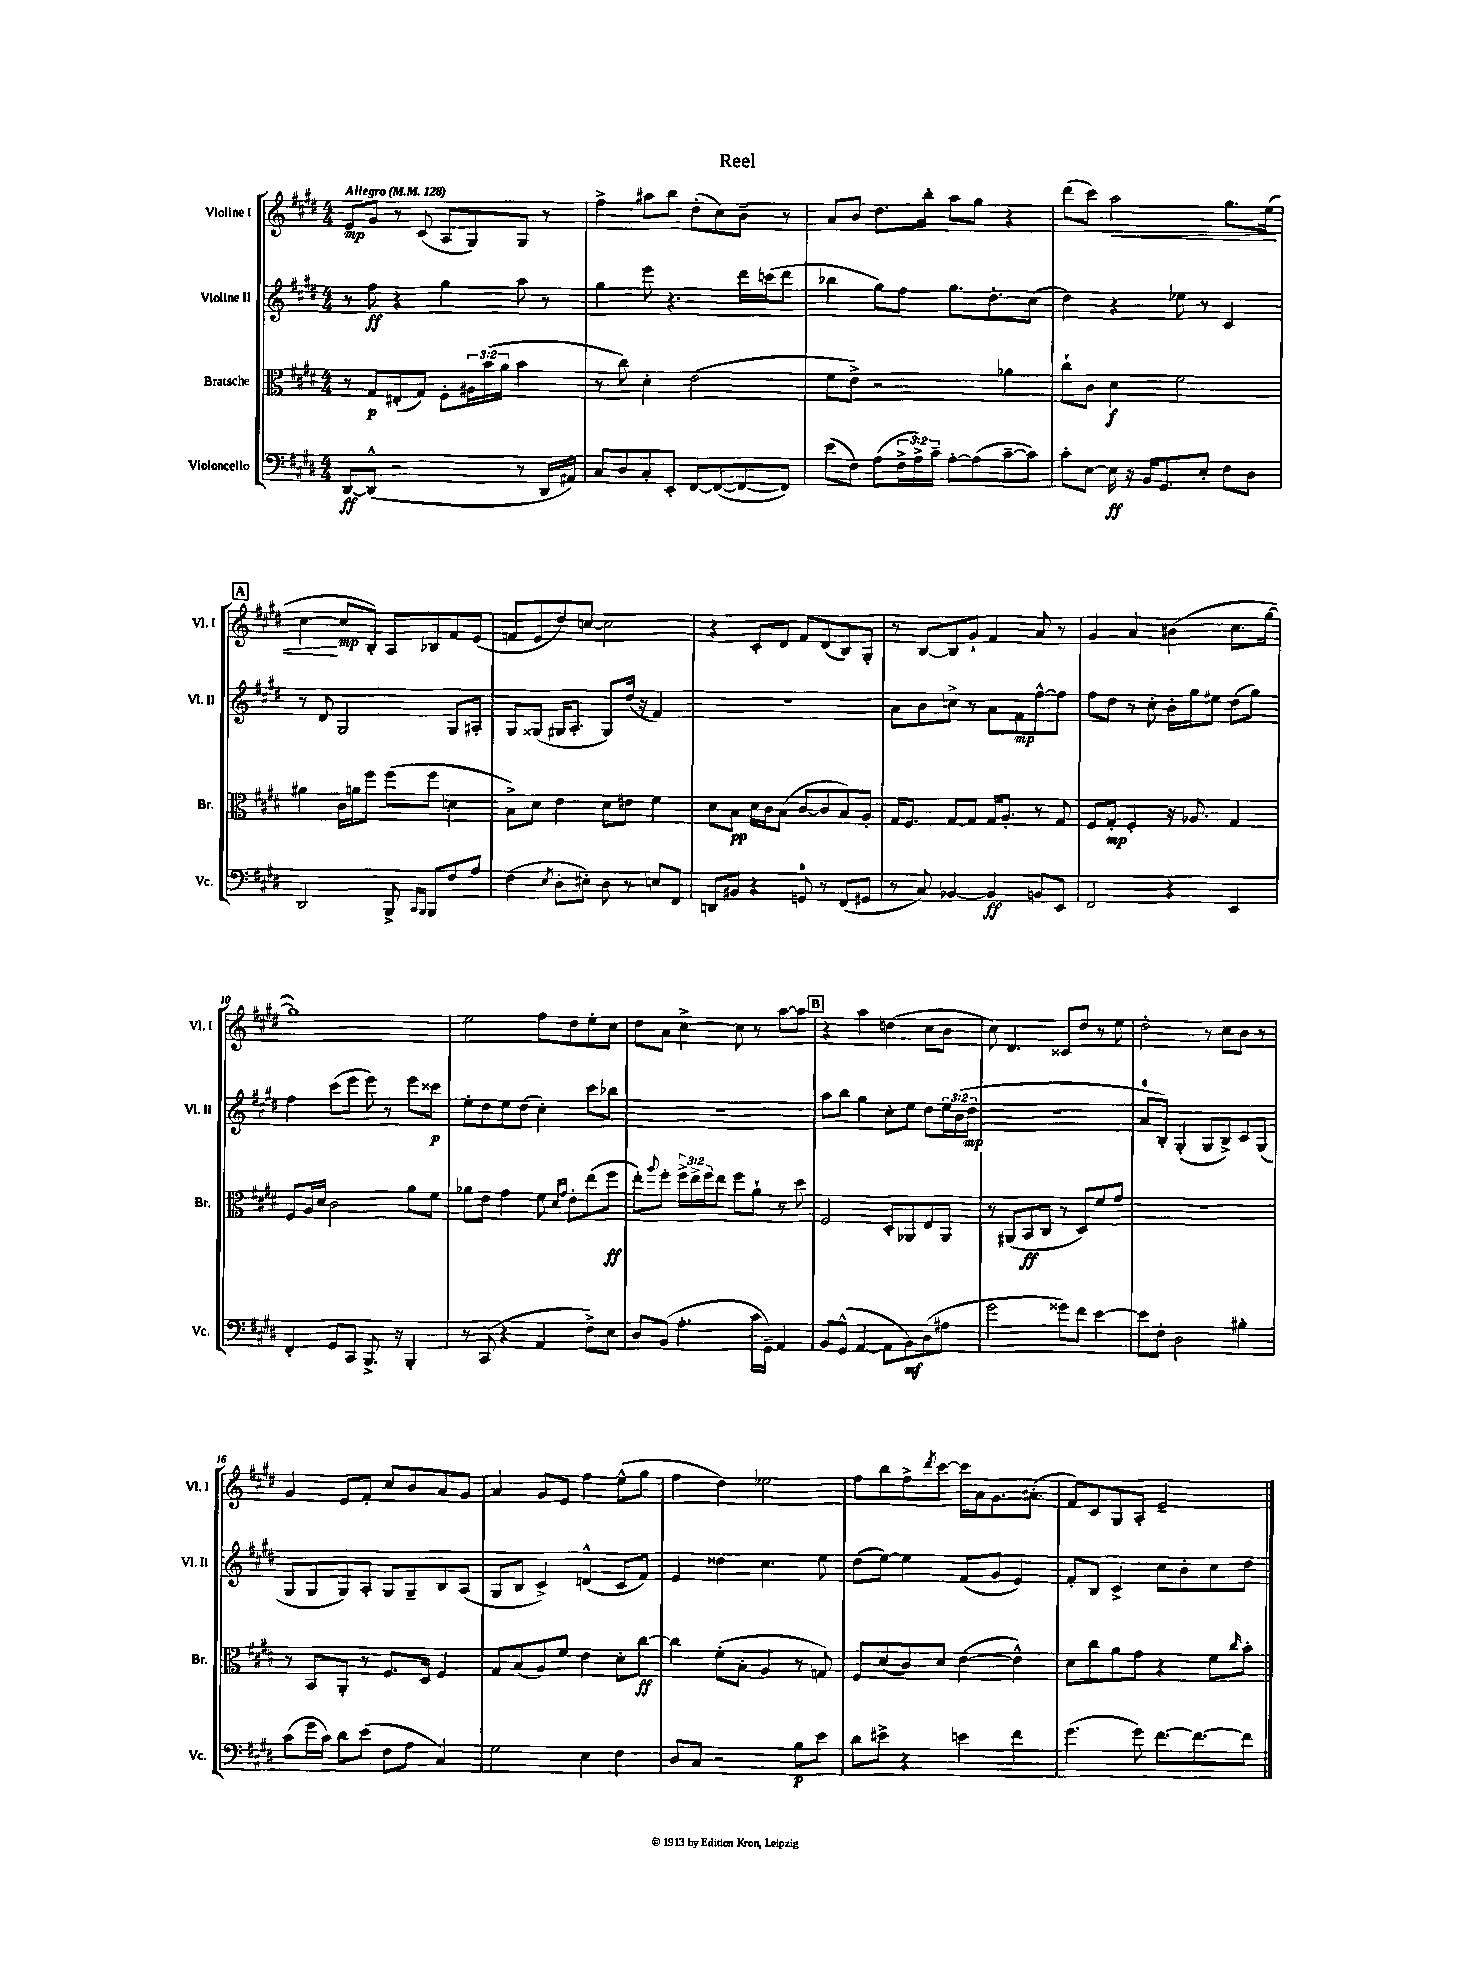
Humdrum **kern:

**kern	**dynam	**kern	**dynam	**kern	**dynam	**kern	**dynam
*part4	*part4	*part3	*part3	*part2	*part2	*part1	*part1
*staff4	*staff4	*staff3	*staff3	*staff2	*staff2	*staff1	*staff1
*I"Violoncello	*	*I"Bratsche	*	*I"Violine II	*	*I"Violine I	*
*I'Vc.	*	*I'Br.	*	*I'Vl. II	*	*I'Vl. I	*
*clefF4	*	*clefC3	*	*clefG2	*	*clefG2	*
*k[f#c#g#d#]	*	*k[f#c#g#d#]	*	*k[f#c#g#d#]	*	*k[f#c#g#d#]	*
*M4/4	*	*M4/4	*	*M4/4	*	*M4/4	*
*MM128	*	*MM128	*	*MM128	*	*MM128	*
=1	=1	=1	=1	=1	=1	=1	=1
!	!	!	!	!	!	!LO:TX:a:B:t=Allegro	!
[8DD#/L	ff	8r	.	8r	.	8e/L	mp
(8DD#^^/J]	.	8G#/L	p	8ff#\	ff	8g#/J	.
2r	.	(8E#X'/	.	4r	.	8r	.
.	.	8G#/J)	.	.	.	(8c#/	.
.	.	8F#'\L	.	4gg#\	.	8A/L	.
.	.	24A#X\L	.	.	.	8G#/)	.
.	.	(24b\	.	.	.	.	.
.	.	24a\JJ	.	.	.	.	.
8r	.	4b\	.	8aa\	.	8G#/J	.
16DD#/LL	.	.	.	8r	.	8r	.
16AA#X/JJ)	.	.	.	.	.	.	.
=2	=2	=2	=2	=2	=2	=2	=2
8C#/L	.	8r	.	4gg#\	.	4ff#^\	.
8D#/	.	8cc#\)	.	.	.	.	.
8C#'/	.	4d#'\	.	8eee\	.	8aa#X\L	.
8EE'/J	.	.	.	4.r	.	8bb\J	.
[8FF#/L	.	(2e\	.	.	.	(8dd#'\L	.
(8FF#/_	.	.	.	.	.	8cc#\)	.
8FF#/_	.	.	.	16ddd#\LL	.	8b~\J	.
.	.	.	.	(16cccn\J	.	.	.
8FF#/J])	.	.	.	8ddd#\J	.	8r	.
=3	=3	=3	=3	=3	=3	=3	=3
(8e\L	.	8f#\L	.	4bb-X\	.	8a/L	.
8F#\J)	.	8e^\J)	.	.	.	8b/J	.
(8A\L	.	2r	.	8gg#\L)	.	8.dd#\L	.
24F#^\L	.	.	.	8ff#\J	.	.	.
24A^\)	.	.	.	.	.	.	.
.	.	.	.	.	.	16bb'\Jk	.
24c#~\JJ	.	.	.	.	.	.	.
[8A'\L	.	.	.	8.gg#\L	.	8aa\L	.
(8A\]	.	.	.	.	.	8gg#\J	.
.	.	.	.	8.dd#'\	.	.	.
[8c#~\	.	4a-X\	.	.	.	4r	.
8c#\J])	.	.	.	(8cc#\J	.	.	.
=4	=4	=4	=4	=4	=4	=4	=4
8c#'\L	.	8cc#`\L	.	4dd#\)	.	(8ddd#\L	.
[8E\J	.	8c#\J	.	.	.	8ccc#\J)	.
!	!	!	!	!	!	!	!LO:HP:b
16E\]	ff	4d#\	f	4r	.	2aa\	<
16r	.	.	.	.	.	.	.
16BB/KL	.	.	.	.	.	.	.
8.GG#/	.	.	.	.	.	.	.
.	.	2f#\	.	8ee-X\	.	.	.
8E'/J	.	.	.	8r	.	.	.
8F#\L	.	.	.	4c#/	.	8.gg#\L	.
8D#\J	.	.	.	.	.	.	.
.	.	.	.	.	.	(16ee\Jk	.
!!LO:LB:g=z
!!LO:REH:place=s1:t=A
=5	=5	=5	=5	=5	=5	=5	=5
2DD#/	.	4a#X\	.	8r	.	[4cc#\	.
.	.	.	.	8d#/	.	.	.
.	.	16c#\LL	.	2G#/	.	8cc#/L]	[ mp
.	.	16an\J	.	.	.	.	.
.	.	8ff#\J	.	.	.	8B'/J)	.
8BBB^/	.	(8ff#\L	.	.	.	8A/L	.
16qqCC#/LL	.	.	.	.	.	.	.
16qqBBB/JJ	.	.	.	.	.	.	.
8BBB/L	.	8ff#\J	.	.	.	8B-X/	.
8F#/	.	4dn\	.	8G#/L	.	8f#/	.
8A/J	.	.	.	8A#X'/J	.	(8e/J	.
=6	=6	=6	=6	=6	=6	=6	=6
(4F#\	.	8B^\L)	.	8G#/L	.	8fn/L	.
.	.	8d#\J	.	(8G##X/J	.	8e/	.
8qE/	.	.	.	.	.	.	.
8D#'\L	.	4e\	.	16G#X/KL	.	8dd#/)	.
.	.	.	.	8.A'/J	.	.	.
8E#X'\J)	.	.	.	.	.	[8ccn/J	.
8D#\	.	8d#\L	.	8G#/L)	.	2cc\]	.
8r	.	8e#X\J	.	(16dd#/Jk	.	.	.
.	.	.	.	16r	.	.	.
8En/L	.	4f#\	.	4f#/)	.	.	.
8FF#/J	.	.	.	.	.	.	.
=7	=7	=7	=7	=7	=7	=7	=7
8DDn/L	.	8d#\L	.	1r	.	4r	.
8BB#X/J	.	8B\J	pp	.	.	.	.
4r	.	16d#\LL	.	.	.	8c#'/L	.
.	.	16c#\J	.	.	.	.	.
.	.	(8B\J	.	.	.	8d#/J	.
8GGn/	.	[8c#/L	.	.	.	8f#/L	.
8r	.	8c#/]	.	.	.	(8d#/	.
(8FF#/L	.	8B/)	.	.	.	8B/)	.
8GG#X/J	.	8A'/J	.	.	.	8G#'/J	.
=8	=8	=8	=8	=8	=8	=8	=8
8r	.	16G#/KL	.	8a\L	.	8r	.
.	.	8.F#/J	.	.	.	.	.
8C#/)	.	.	.	8b\	.	[8B/L	.
[4BB-X/	.	[8G#/L	.	8ccn^\J	.	8B/]	.
.	.	8G#/J]	.	8r	.	8g#`/J	.
4BB-/]	ff	16G#/KL	.	8a\L	.	4f#/	.
.	.	8.A'/J	.	.	.	.	.
.	.	.	.	8f#\	mp	.	.
8BBn/L	.	8r	.	[8ff#^^\	.	8a/	.
8EE/J	.	8G#/	.	8ff#\J]	.	8r	.
=9	=9	=9	=9	=9	=9	=9	=9
2FF#/	.	8F#/L	.	8ff#\L	.	4g#/	.
.	.	8G#'/J	mp	8dd#\J	.	.	.
.	.	4F#'/	.	8r	.	4a/	.
.	.	.	.	8cc#'\	.	.	.
4r	.	16r	.	16b'\LL	.	(4b#X\	.
.	.	8.A-X/	.	16gg#\J	.	.	.
.	.	.	.	8ee#X\J	.	.	.
4EE/	.	4G#/	.	(8dd#\L	.	8.cc#\L	.
.	.	.	.	8gg#\J)	.	.	.
.	.	.	.	.	.	[16gg#\Jk	.
!!LO:LB:g=z
=10	=10	=10	=10	=10	=10	=10	=10
4FF#'/	.	8F#/L	.	4ff#\	.	1gg#])	.
.	.	16A/L	.	.	.	.	.
.	.	16d#/JJ	.	.	.	.	.
8GG#/L	.	2c#\	.	(8ccc#\L	.	.	.
8CC#/J	.	.	.	8eee\J	.	.	.
8.BBB^/	.	.	.	8eee\)	.	.	.
.	.	.	.	8r	.	.	.
16r	.	.	.	.	.	.	.
4BBB'/	.	8a\L	.	8eee\L	.	.	.
.	.	8f#\J	.	8ccc##X\J	p	.	.
=11	=11	=11	=11	=11	=11	=11	=11
8r	.	8a-X\L	.	8ee'\L	.	2ee\	.
(8CC#/	.	8e\J	.	8dd#\	.	.	.
4r	.	4g#\	.	8ee\	.	.	.
.	.	.	.	(8dd#\J	.	.	.
4AA/	.	8f#\	.	4cc#'\)	.	8ff#\L	.
.	.	16qqd#/LL	.	.	.	.	.
.	.	16qqg#/JJ	.	.	.	.	.
.	.	8e'\L	.	.	.	8dd#\	.
8F#^\L)	.	(8ee\	.	8ccc#\L	.	8ee'\	.
8E\J	.	8ff#\J	ff	8bb-X\J	.	8cc#\J	.
=12	=12	=12	=12	=12	=12	=12	=12
8D#/L	.	8ee'\L)	.	1r	.	8dd#\L	.
.	.	8qqaa/	.	.	.	.	.
(8BB/J	.	8ff#'\J	.	.	.	8a\J	.
4.A'\	.	24ff#^\LL	.	.	.	[4cc#^\	.
.	.	24ee^\	.	.	.	.	.
.	.	24ff#\J	.	.	.	.	.
.	.	8ee\J	.	.	.	.	.
.	.	8ff#\L	.	.	.	8cc#\]	.
16c#\LL	.	8a`\J	.	.	.	8r	.
16GG#~\JJ)	.	.	.	.	.	.	.
4AA/	.	8r	.	.	.	[8aa\L	.
.	.	8dd#\	.	.	.	8aa\J]	.
!!LO:REH:place=s1:t=B
=13	=13	=13	=13	=13	=13	=13	=13
8BB/L	.	2F#/	.	8aa\L	.	4r	.
(8GG#^^/J	.	.	.	8bb\J	.	.	.
[4AA/	.	.	.	4gg#\	.	4aa\	.
8AA\L]	.	8D#'/L	.	8cc#'\L	.	(4ddn\	.
8BB\)	mf	8AA-X/	.	8ee\J	.	.	.
(8D#\	.	8E/	.	8dd#\L	.	8cc#\L	.
8A#X\J	.	8AA-/J	.	24ee\L	.	8b\J	.
.	.	.	.	(24b\	.	.	.
.	.	.	.	24dd#\JJ	mp	.	.
=14	=14	=14	=14	=14	=14	=14	=14
2g#\	.	8r	.	1r	.	8cc#\)	.
.	.	(8AA#X/L	.	.	.	4.d#/	.
.	.	8BB/	ff	.	.	.	.
.	.	8C#/J	.	.	.	.	.
8g##X\L)	.	8r	.	.	.	8c##X/L	.
8f#\J	.	8D#/L)	.	.	.	8dd#/J	.
[4e\	.	8f#/	.	.	.	8r	.
.	.	8g#/J	.	.	.	8ee\	.
=15	=15	=15	=15	=15	=15	=15	=15
8e\L]	.	1r	.	8a/L	.	2dd#'\	.
8F#'\J	.	.	.	8B'/J)	.	.	.
2D#\	.	.	.	(4G#'/	.	.	.
.	.	.	.	8G#/L	.	8r	.
.	.	.	.	8B^/)	.	8cc#\L	.
4B#X'\	.	.	.	8c#/	.	8b\J	.
.	.	.	.	(8G#/J	.	8r	.
!!LO:LB:g=z
=16	=16	=16	=16	=16	=16	=16	=16
(8c#\L	.	8r	.	8G#/L	.	4g#/	.
16g#\L	.	8BB/L	.	8G#/	.	.	.
16c#\JJ)	.	.	.	.	.	.	.
8d#\L	.	8AA'/J	.	8G#/)	.	8e/L	.
(8e\J	.	8r	.	8A'/J	.	8f#'/J	.
8F#\L	.	8.F#/L	.	8G#/L	.	8cc#/L	.
8A\J	.	.	.	8G#~/	.	8b/	.
.	.	16D#/Jk	.	.	.	.	.
4C#/)	.	4F#/	.	8B/	.	8a/	.
.	.	.	.	(8A/J	.	8g#/J	.
=17	=17	=17	=17	=17	=17	=17	=17
2G#\	.	8G#/L	.	8G#/L	.	4a/	.
.	.	(8B/	.	8B/J	.	.	.
.	.	8A/)	.	4c#^/)	.	8g#/L	.
.	.	8f#/J	.	.	.	8e/J	.
4E\	.	4e\	.	(4dn^^/	.	4ff#\	.
4F#\	.	8d#'\L	.	8c#/L	.	(8ee^^\L	.
.	.	[8cc#\J	ff	8f#/J)	.	8gg#\J	.
=18	=18	=18	=18	=18	=18	=18	=18
8D#/L	.	4cc#\]	.	4e/	.	4ff#\	.
8C#/J	.	.	.	.	.	.	.
2r	.	(8f#'\L	.	4dd##X\	.	4dd#\)	.
.	.	8B'\J	.	.	.	.	.
.	.	4A/	.	4.cc#\	.	2ee-X\	.
8B\L	p	8r	.	.	.	.	.
8e\J	.	8Gn/)	.	8ee\	.	.	.
=19	=19	=19	=19	=19	=19	=19	=19
8d#\L	.	8F#/L	.	(8dd#\L	.	8ff#\L	.
8e#X^\J	.	(8d#/	.	[8ee\J)	.	8bb\	.
4r	.	8c#/)	.	4ee\]	.	8ff#^\	.
.	.	.	.	.	.	8qddd#/	.
.	.	8d#/J	.	.	.	[8ccc#\J	.
4en\	.	([4e\	.	(8f#/L	.	16ccc#\LL]	.
.	.	.	.	.	.	16a\J	.
.	.	.	.	8g#/J	.	8.g#\	.
4f#\	.	4e^^\])	.	4e/)	.	.	.
.	.	.	.	.	.	(8.a#X'\J	.
=20	=20	=20	=20	=20	=20	=20	=20
(4.g#\	.	8d#\L	.	8f#'/L	.	8f#/L)	.
.	.	8cc#\	.	8B/J	.	8c#/	.
.	.	8a\	.	4c#^/	.	8G#/	.
8g#\)	.	8g#\J	.	.	.	8A'/J	.
[8.f#\L	.	4r	.	8cc#\L	.	2e~/	.
.	.	.	.	8b'\	.	.	.
8.f#\_	.	.	.	.	.	.	.
.	.	8f#\L	.	8cc#\	.	.	.
.	.	16qqcc#/	.	.	.	.	.
8f#\J]	.	8b'\J	.	8dd#\J	.	.	.
==	==	==	==	==	==	==	==
*-	*-	*-	*-	*-	*-	*-	*-
